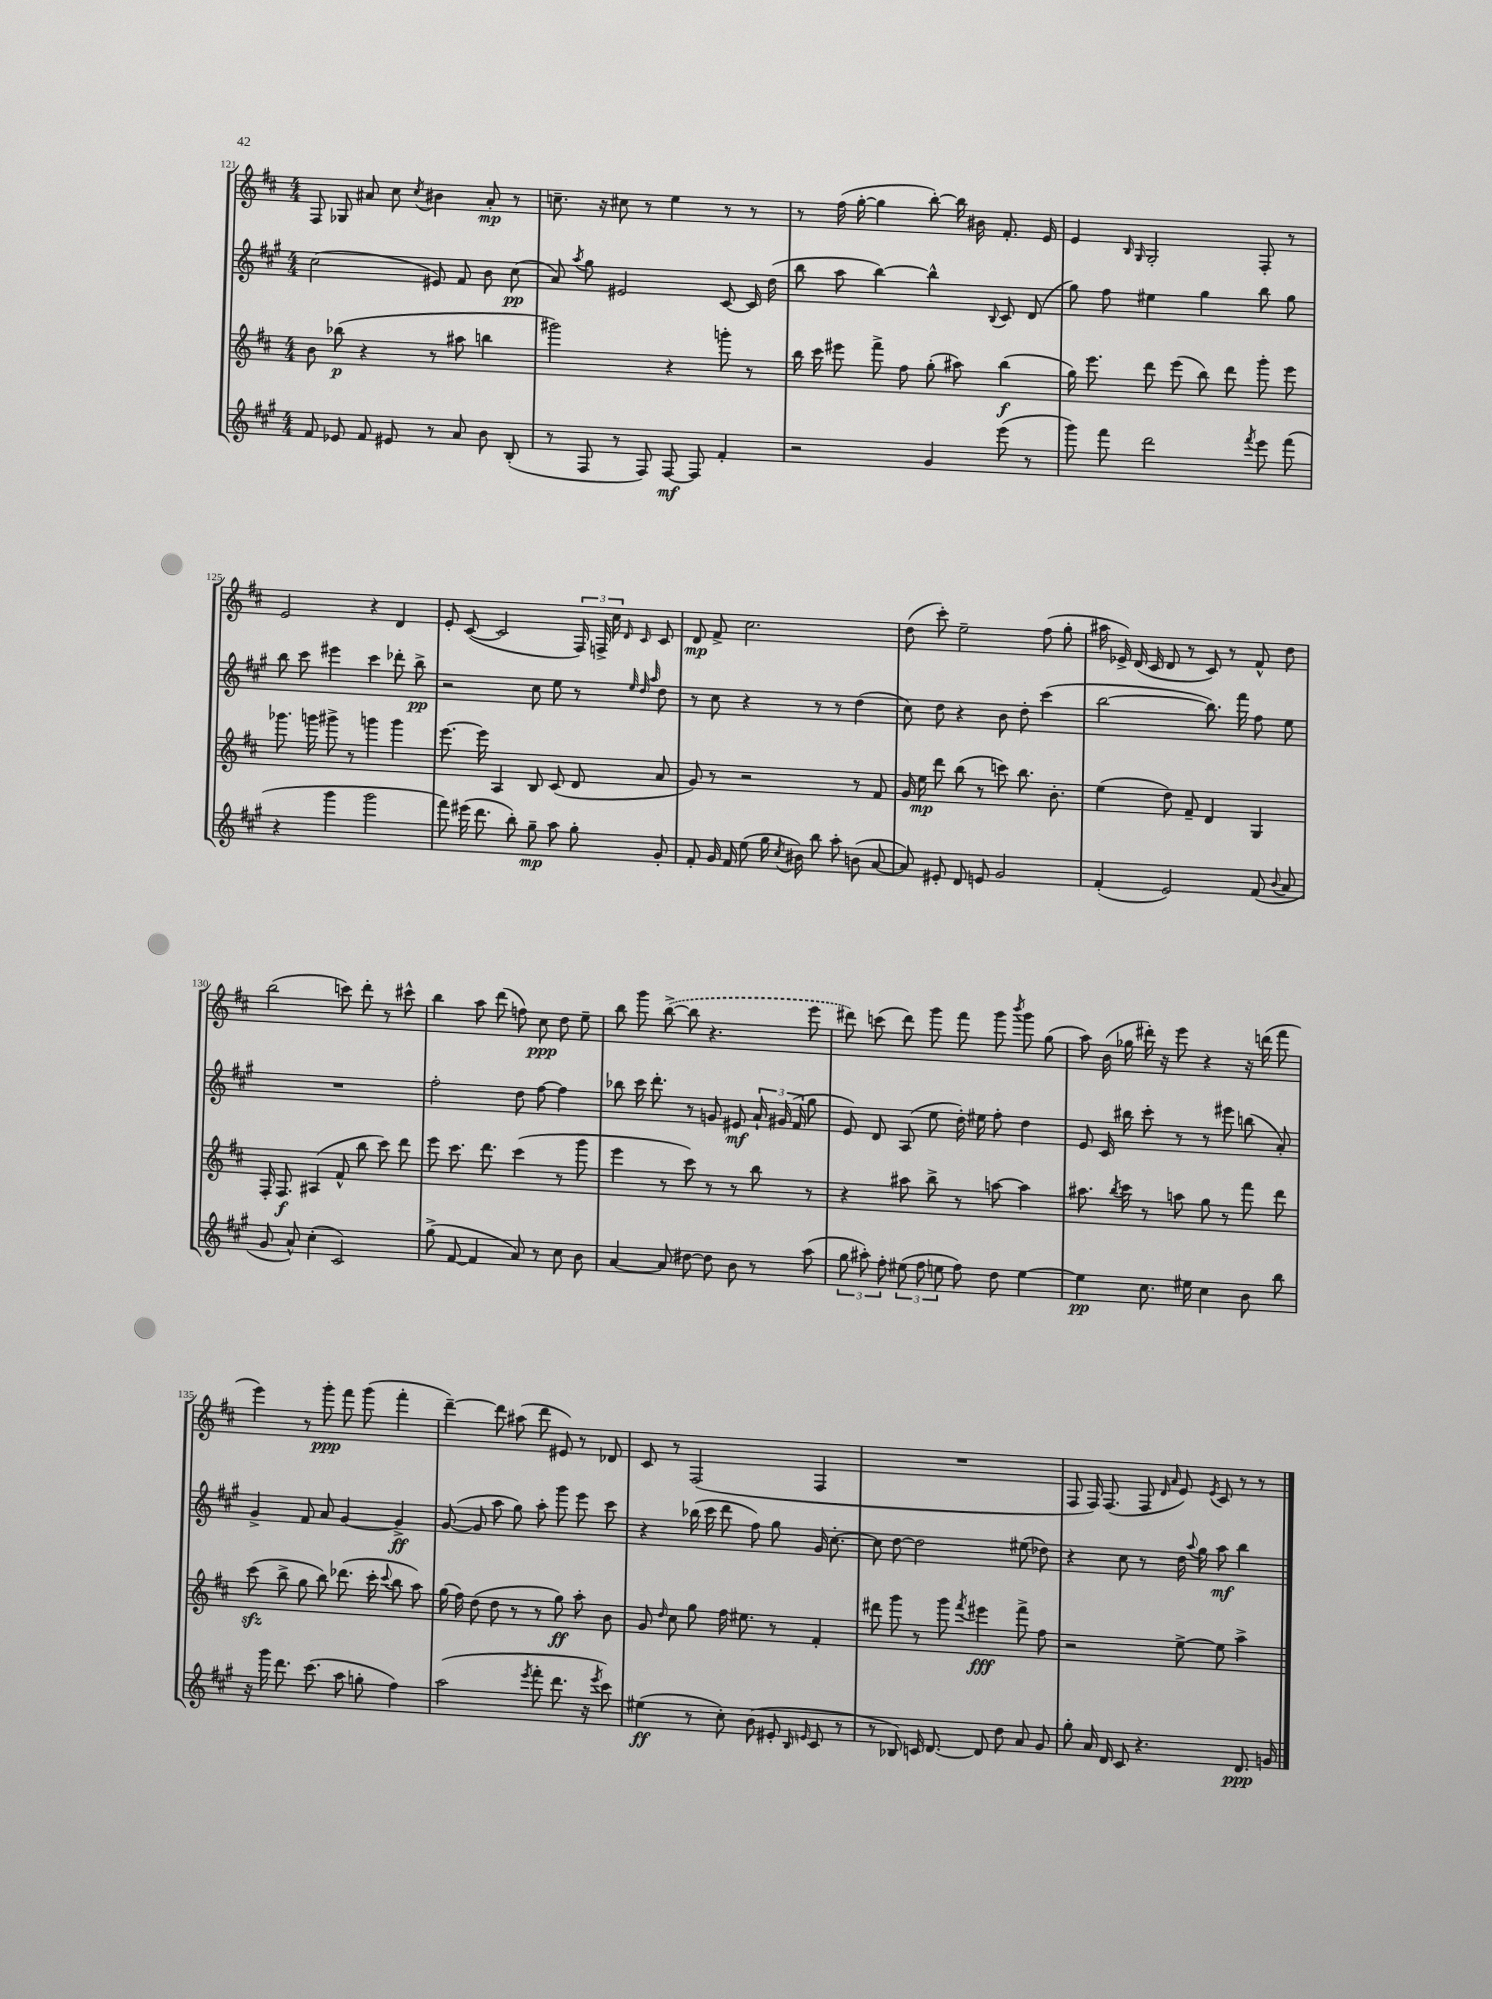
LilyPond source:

<<
\new StaffGroup <<
\new Staff = "s0" {
    \clef treble \key d \major \numericTimeSignature \time 4/4
    \autoBeamOff fis8 ges8 ais'8 cis''8 \acciaccatura { cis''8 } bis'4 ais'8-.\mp r8 |
    c''8.-- r16 cis''8 r8 e''4 r8 r8 |
    r8 fis''16( g''16~-. g''4 b''8~-.) b''16 bis'16 fis'8.-. e'16 |
    e'4 \grace { b16 g16 } g2-. fis8-. r8 |
    e'2 r4 d'4 |
    e'8-. cis'8~( cis'2 \tuplet 3/2 { fis16) f16-> cis''16 } \grace { d'16 cis'16 } cis'8 |
    d'8\mp fis'8-> cis''2. |
    d''8( cis'''8-.) e''2-- fis''8( g''8-. |
    ais''16 ees'16->) d'16( cis'16 d'8 r8 cis'8) r8 fis'8-^ d''8 |
    b''2( c'''8) d'''8-. r8 cis'''8-^ |
    b''4 a''8 d'''8( f''8) cis''8\ppp d''8 e''8-- |
    b''8 g'''8 \once \slurDashed b''8~->( b''8 r4. e'''8 |
    dis'''8) c'''8( dis'''8) g'''8 fis'''8 g'''8 \acciaccatura { b'''8 } g'''8 g''8( |
    a''8) b'16( ges''16 dis'''16-.) r16 e'''8 r4 r16 d'''16( fis'''8 |
    e'''4) r8 g'''8-.\ppp fis'''8 g'''8( fis'''4-. |
    d'''4~--) d'''8 ais''8( d'''8 eis'8) r8 des'8 |
    cis'8 r8 fis2( fis4 |
    R1 |
    fis8 fis16) fis8.( fis8 \grace { d'16 a'16 } e'8) \acciaccatura { e'8 } cis'8 r8 r8 \bar "|." |
}
\new Staff = "s1" {
    \clef treble \key a \major \numericTimeSignature \time 4/4
    \autoBeamOff cis''2( eis'8) fis'8 b'8 cis''8\pp( |
    a'8) \acciaccatura { a''8 } gis''8 eis'2 cis'8~ cis'16 d''16( |
    b''8 a''8 b''4~) b''4-^ \appoggiatura { b8 } cis'8 d'8( |
    gis''8) fis''8 eis''4 gis''4 b''8 gis''8 |
    b''8 cis'''8 eis'''4 cis'''4 des'''8-. b''8->\pp |
    r2 cis''8 e''8 r8 \grace { e''32 d''32 a''32 } d''8 |
    r8 cis''8 r4 r8 r8 d''4( |
    cis''8) d''8 r4 b'8 d''8-. cis'''4( |
    b''2~ b''8.) fis'''16 fis''8 e''8 |
    R1 |
    fis''2-. d''8 fis''8~ fis''4 |
    bes''8 cis'''16 d'''8.-. r8 g'8 eis'8\mf \tuplet 3/2 { a'16-! gis'16( fis'16 } gis''8 |
    e'8) d'8 a8( e''8 d''16-.) eis''16 fis''8-. d''4 |
    e'8 cis'16 bis''16 cis'''8-. r8 r8 eis'''8 b''8( a'8-.) |
    gis'4-> fis'8 a'8 gis'4~ gis'4->\ff |
    gis'8~( gis'8 a''8 gis''8) a''8-. gis'''8 e'''8 cis'''8 |
    r4 bes''16( cis'''16 d'''8 fis''8) gis''8 gis'16 cis''8.~-. |
    cis''8 d''8~ d''2 eis''8( des''8) |
    r4 cis''8 r8 d''16 \appoggiatura { a''8 } gis''16 a''8\mf b''4 \bar "|." |
}
\new Staff = "s2" {
    \clef treble \key d \major \numericTimeSignature \time 4/4
    \autoBeamOff b'8 bes''8\p( r4 r8 ais''8 b''4 |
    gis'''2) r4 g'''8-. r8 |
    b''16 cis'''16 eis'''8 fis'''8-> fis''8 g''8-.( ais''8) b''4\f( |
    g''16) e'''8. d'''8 e'''8( b''8) d'''8 g'''8-. e'''8 |
    ges'''8. g'''16 gis'''8-> r8 g'''4 g'''4 |
    e'''8.~ e'''16 a4 b8 cis'8( d'8 a'8 |
    g'8) r8 r2 r8 fis'8 |
    g'16 e''16\mp d'''8 b''8( r8 c'''8) b''8. b'8.-. |
    e''4( d''8) fis'8-- d'4 g4 |
    fis16-. fis8.\f ais4( fis'8-^ b''8 cis'''8) d'''8 |
    e'''8 cis'''8. d'''8. cis'''4( r8 g'''8 |
    e'''4 r8 cis'''8) r8 r8 b''8 r8 |
    r4 ais''8 b''8-> r8 a''8~ a''4 |
    ais''8. \acciaccatura { b''8 } cis'''16 r8 a''8 g''8 r8 fis'''8 d'''8 |
    cis'''8\sfz( b''8-> g''8 b''8) des'''8.( cis'''16-. \appoggiatura { cis'''8 } b''8 a''8) |
    g''16( fis''16) d''8( d''8 r8 r8 g''8\ff) a''8-. b'8 |
    g'8 \grace { d''16 } cis''8 g''8 fis''16 eis''8. r8 fis'4-. |
    dis'''8 g'''8 r8 g'''8 \acciaccatura { fis'''8 } eis'''4\fff fis'''8-> fis''8 |
    r2 e''8~-> e''8 a''4-> \bar "|." |
}
\new Staff = "s3" {
    \clef treble \key a \major \numericTimeSignature \time 4/4
    \autoBeamOff fis'8 ees'8 fis'8 eis'8 r8 a'8 b'8 b8-.( |
    r8 fis8 r8 fis8) fis8~\mf fis8 fis'4-. |
    r2 gis'4 e'''8( r8 |
    gis'''8) fis'''8 d'''2 \acciaccatura { fis'''8 } e'''8 fis'''8( |
    r4 gis'''4 gis'''2 |
    fis'''8) eis'''16( d'''8. b''8-.) gis''8--\mp a''8 gis''8-. gis'8-. |
    fis'8-. gis'16 fis'16 e''8( gis''16 \acciaccatura { cis''8 } bis'16) b''8 a''8-. b'8( a'8~ |
    a'8) eis'8-. d'8 e'8 gis'2 |
    fis'4-.( e'2) fis'8( \appoggiatura { b'8 } a'8 |
    gis'8 a'8-^) cis''4-.( cis'2) |
    gis''8->( fis'8~ fis'4 a'8) r8 cis''8 b'8 |
    a'4~ a'8 dis''8~ dis''8 b'8 r8 a''8( |
    \tuplet 3/2 { gis''8 ais''8-.) fis''8-. } \tuplet 3/2 { eis''8( fis''8 e''8 } fis''8) d''8 e''4~ |
    e''4\pp cis''8. eis''16 cis''4 b'8 b''8 |
    r16 gis'''16 d'''8. cis'''8.( a''8 g''8-. fis''4) |
    a''2( \acciaccatura { e'''8 } fis'''8-. d'''8. r16 \acciaccatura { e'''8 } cis'''8) |
    eis''4\ff( r8 cis''8-.) b'8( eis'8-. \grace { b16 e'16 } cis'8 r8 |
    r8 bes8) c'16 d'8.~ d'8 d''8 a'8 gis'8 |
    gis''8-. a'16 d'16 cis'8 r4. d'8.\ppp g'16 \bar "|." |
}
>>
>>
\layout { \context { \Score currentBarNumber = #121 } }
